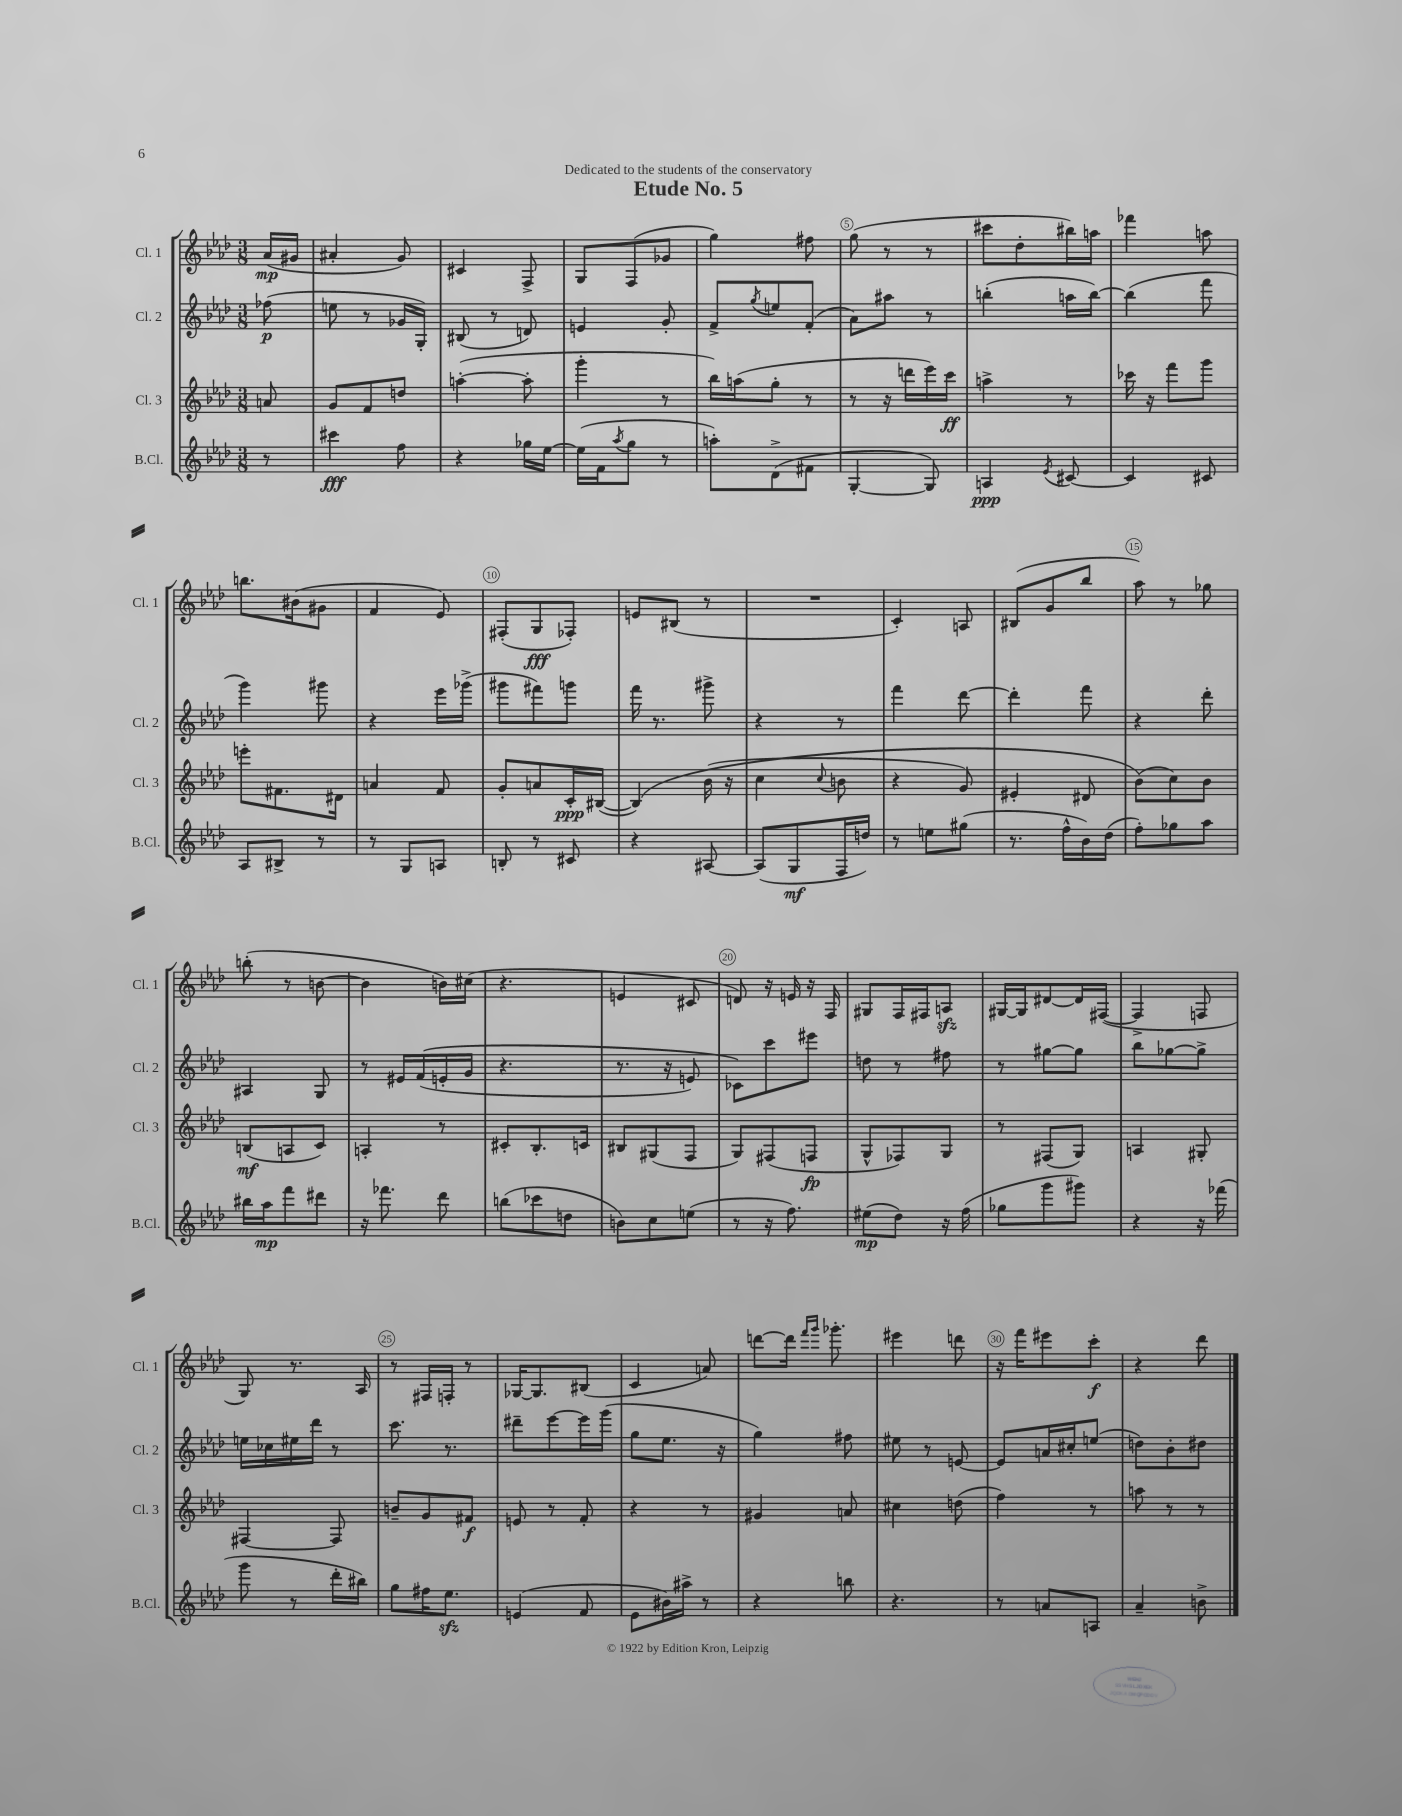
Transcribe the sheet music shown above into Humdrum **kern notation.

**kern	**kern	**kern	**kern
*staff4	*staff3	*staff2	*staff1
*clefG2	*clefG2	*clefG2	*clefG2
*k[b-e-a-d-]	*k[b-e-a-d-]	*k[b-e-a-d-]	*k[b-e-a-d-]
*M3/8	*M3/8	*M3/8	*M3/8
8r	8a	(8ff-	(16a-
.	.	.	16g#
=	=	=	=
4ccc#	8g	8ee	4a#'
.	8f	8r	.
8ff	8dd	16g-	8g)
.	.	16G')	.
=	=	=	=
4r	([4aa'	(8B#	4c#
.	.	8r	.
16gg-	8aa']	8d)	8F^
[16ee-	.	.	.
=	=	=	=
(16ee-]	4ggg'	4e	8G
16f	.	.	.
8qaa-	.	.	.
8gg	.	.	(8F
8r	8r	8g'	8g-
=	=	=	=
8aa')	16bb-)	8f^	4gg)
.	(16aa	.	.
.	.	8qgg	.
(8d-^	8gg'	8ee	.
8f#	8r	(8f'	8ff#
=	=	=	=
[4G'	8r	8a-)	(8gg
.	16r	8aa#	8r
.	16ddd	.	.
8G])	16eee-)	8r	8r
.	16ccc	.	.
=	=	=	=
4A	4aa^	(4bb'	8ccc#
.	.	.	8dd-'
8qe-	.	.	.
[8c#	8r	16aa	16bb#)
.	.	[16bb)	16aa
=	=	=	=
4c#]	16ccc-	(4bb]	4fff-
.	16r	.	.
.	8fff	.	.
8c#	8ggg	8fff	8aa
=	=	=	=
8A-	8eee'	4ggg)	8.bb
8B#^	8.f#	.	.
.	.	.	(16b#
8r	.	8ggg#	8g#
.	16d#	.	.
=	=	=	=
8r	4a	4r	4f
8G	.	.	.
8A	8f	16eee-	8e-)
.	.	(16ggg-^	.
=	=	=	=
8B'	8g'	8ggg#	(8F#'
8r	8a	8fff#)	8G
8c#	16c'	8ggg	8F-')
.	([16B#	.	.
=	=	=	=
4r	&(4B#])	16fff	8e
.	.	8.r	.
.	.	.	(8B#
[8A#	(16b-	8ggg#^	8r
.	16r	.	.
=	=	=	=
(8A#]	4cc	4r	4.r
8G	.	.	.
.	8qqcc	.	.
16F	8b	8r	.
16dd)	.	.	.
=	=	=	=
8r	4r	4fff	4c')
8ee	.	.	.
(8gg#	8g)	[8ddd-	8A
=	=	=	=
8.r	4e#'	4ddd-']	(8B#
.	.	.	8g
16ff^^	.	.	.
16b-)	8d#	8fff	8bb-
(16dd-	.	.	.
=	=	=	=
8ff')	(8b-&)	4r	8aa-)
8gg-	8cc)	.	8r
8aa-	8b-	8ddd-'	8gg-
=	=	=	=
16bb#	(8B	4A#	(8bb'
16aa-	.	.	.
8fff	8A	.	8r
8ddd#	8c)	8G	[8b
=	=	=	=
16r	4A'	8r	4b]
8.fff-	.	.	.
.	.	16e#	.
.	.	&((16f	.
8ddd-	8r	16e'	16b)
.	.	16g	(16cc#
=	=	=	=
(8bb	8c#'	4.r	4.r
8ccc-	8.B-'	.	.
8dd	.	.	.
.	16c	.	.
=	=	=	=
8b)	8B#	8.r	4e
8cc	(8G#	.	.
.	.	16r	.
(8ee	8F	8e)	8c#
=	=	=	=
8r	8G)	8c-&)	8d)
16r	(8F#	8ccc	16r
8.ff)	.	.	16e
.	8F	8eee#	16r
.	.	.	16F
=	=	=	=
(8ee#	8G^^	8dd	8G#
8dd-)	8F-)	8r	16F
.	.	.	16F#
16r	8G	8ff#	8A
(16ff	.	.	.
=	=	=	=
8gg-	8r	8r	[16G#
.	.	.	16G#]
8ggg	(8F#	[8gg#	[8d#
8ggg#)	8G)	8gg#]	16d#]
.	.	.	([16F#
=	=	=	=
4r	4A	8bb-	4F#^]
.	.	[8gg-	.
16r	8G#'	8gg-^]	8F
(16fff-	.	.	.
=	=	=	=
8ggg	[4F#	16ee	8G)
.	.	16cc-	.
8r	.	16ee#	8.r
.	.	16ddd-	.
16ddd-'	8F#]	8r	.
16bb#)	.	.	16A-
=	=	=	=
8gg	8b~	8.ccc	8r
16ff#	8g	.	16F#
8.ee-	.	8.r	16F'
.	8f#	.	8r
=	=	=	=
(4e	8e	8ddd#~	[16G-
.	.	.	8.G-]
.	8r	[8eee-	.
8f	8f'	16eee-]	(8B#
.	.	(16ggg	.
=	=	=	=
8e-	4r	8gg	4c
16b#)	.	8.ee-	.
16aa#^	.	.	.
8r	8r	.	8a)
.	.	16r	.
=	=	=	=
4r	4g#	4gg)	[8ddd
.	.	.	16ddd]
.	.	.	16qqfff
.	.	.	16qqggg
.	.	.	8.ggg-'
8bb	8a	8ff#	.
=	=	=	=
4.r	4cc#	8ee#	4eee#
.	.	8r	.
.	(8dd	[8e	8ddd
=	=	=	=
8r	4ff)	8e]	16r
.	.	.	16fff
8a	.	16a	8eee#
.	.	16cc#'	.
8A	8r	(8ee	8ccc'
=	=	=	=
4a-~	8aa	8dd)	4r
.	8r	8b-'	.
8b^	8r	8dd#	8ddd-
==	==	==	==
*-	*-	*-	*-
